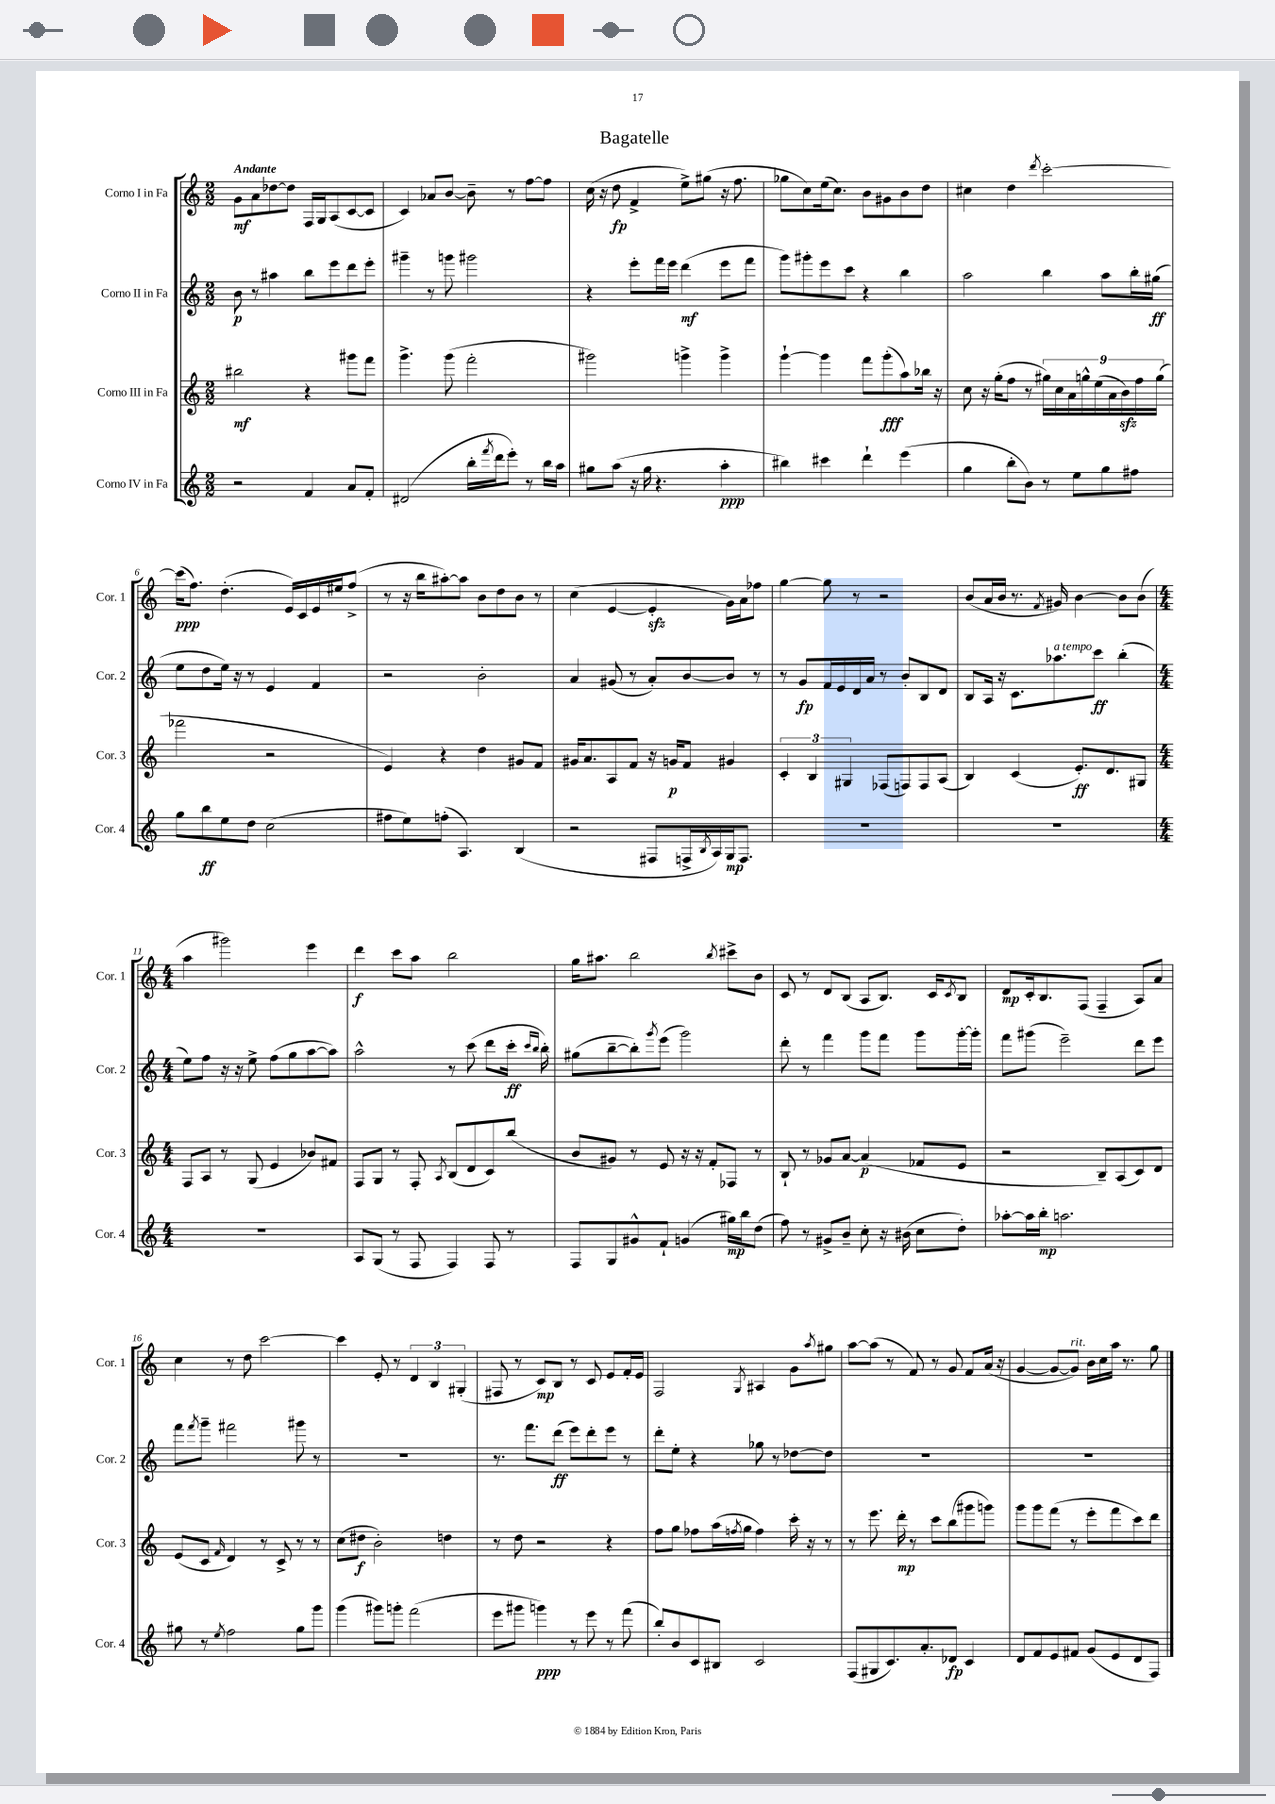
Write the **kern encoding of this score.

**kern	**kern	**kern	**kern
*staff4	*staff3	*staff2	*staff1
*clefG2	*clefG2	*clefG2	*clefG2
*k[]	*k[]	*k[]	*k[]
*M2/2	*M2/2	*M2/2	*M2/2
2r	2bb#	8b	8g
.	.	8r	8a
.	.	4aa#	[8dd-
.	.	.	8dd-]
4f	4r	8bb	16F
.	.	.	16G
.	.	8eee	(8A
8a	8ggg#	8ddd	[8c
8f'	8fff	8eee'	8c]
=	=	=	=
(2d#	4.ggg^	4ggg#~	4c)
.	.	8r	8a-
.	(8ggg	8ggg	[8b
16bb'	2fff'	2ggg#	8b~]
8qfff	.	.	.
16ddd	.	.	.
8eee')	.	.	8r
8r	.	.	[8ff
16bb	.	.	8ff]
16aa	.	.	.
=	=	=	=
8gg#	2ggg#)	4r	(16cc
.	.	.	16r
(8aa	.	.	8dd
16r	.	8eee'	4f^
16gg#	.	.	.
4.r	.	16fff	.
.	.	16eee	.
.	4ggg^	(4ddd	8ee^)
.	.	.	(8gg#
4aa'	4ggg^	8eee	16r
.	.	.	8.ff
.	.	8fff	.
=	=	=	=
4bb#)	[4ggg`	8ggg)	8gg-
.	.	8ggg#'	8cc)
4ccc#	4ggg]	8eee	(16ee
.	.	.	8.cc)
.	.	8ccc	.
4ddd`	8fff	4r	8b
.	(8ggg'	.	8g#
(4eee	8aa)	4bb	8b
.	16bb-	.	8dd
.	16r	.	.
=	=	=	=
4gg	8cc	2aa	4cc#
.	16r	.	.
.	(16gg'	.	.
8bb'	8ff	.	4dd
8b)	8r	.	.
.	.	.	8qddd
8r	18gg#)	4bb	[2ccc'
.	18cc	.	.
.	18a	.	.
8ee	.	.	.
.	18gg^^	.	.
.	(18ee	.	.
8gg	.	8aa	.
.	18a	.	.
.	18b)	.	.
8ff#	.	16bb'	.
.	18ff	.	.
.	.	(16gg#	.
.	(18gg	.	.
=	=	=	=
8gg	2fff-	8ee	(16ccc]
.	.	.	8.ff)
8bb	.	8dd	.
8ee	.	16ee)	(4.dd'
.	.	16r	.
8dd	.	8r	.
(2cc	2r	4e	.
.	.	.	16e)
.	.	.	16c
.	.	4f	16e
.	.	.	16ee#
.	.	.	(8ff^
=	=	=	=
8ff#	4e)	2r	8r
8ee)	.	.	16r
.	.	.	16bb
(8ff'	4r	.	[8aa#')
4.A)	.	.	8aa#]
.	4dd	2b'	8b
.	.	.	8dd
(4B	8g#	.	8b
.	8f	.	8r
=	=	=	=
2r	16g#	4a	(4cc
.	8.a	.	.
.	8A	(8g#	[4e
.	8f	8r	.
8F#	16r	8a')	4e']
.	16g	.	.
16F^	8f	[8b	.
8qB	.	.	.
16A)	.	.	.
16G	4g#	8b]	16g)
8.F	.	.	16a
.	.	8r	8ff-
=	=	=	=
1r	6c'	8r	[4gg
.	.	8g	.
.	6B	.	.
.	.	16f	8gg]
.	.	16e	.
.	6G#	.	.
.	.	16d	8r
.	.	16a	.
.	(8F-	8r	2r
.	8F)	8b'	.
.	8F	8B	.
.	(8A	8d	.
=	=	=	=
1r	4B)	8B	(8b
.	.	16A	16a
.	.	16r	16b
.	(4c	8.c	8.r
.	.	.	8qf
.	.	8.aa-	16g#)
.	8.e')	.	[4b
.	.	8ccc	.
.	8.d	.	.
.	.	(4bb'	8b]
.	8G#	.	(8b
=	=	=	=
*M4/4	*M4/4	*M4/4	*M4/4
1r	8F	8ee)	4aa
.	8A	8ff	.
.	8r	16r	2ggg#)
.	.	16r	.
.	(8G	8ee^	.
.	4e	(8ff	.
.	.	8gg	.
.	8b-)	[8aa	4eee
.	8f#	8aa])	.
=	=	=	=
8A	8F	2aa^^	4ddd
(8G	8G	.	.
8r	8r	.	8ccc
8F	8F'	.	8aa
.	8qA	.	.
4F)	(8B	8r	2bb
.	8d	(8ccc	.
8F	8c)	8ddd	.
8r	(8bb	16ccc'	.
.	.	16qqccc	.
.	.	16qqbb	.
.	.	16bb')	.
=	=	=	=
8F	8b	(8gg#	16gg
.	.	.	8.aa#
8G	8g#)	[8bb~	.
8g#^^	8r	8bb'])	2bb
.	.	8qggg	.
8f`	8e	(8eee	.
(4g	16r	2ggg)	.
.	16r	.	.
.	8f'	.	.
.	.	.	8qbb
16gg#)	8F-	.	8ccc#^
16bb	.	.	.
(8dd	8r	.	8b
=	=	=	=
8ff)	8B`	8ddd'	8c
8r	8r	8r	8r
8g#^	8g-	4fff	8d
8b~	[8a	.	(8B
8cc'	(4a]	8ggg	8A
16r	.	8fff	8.B)
(16b#	.	.	.
8cc	8f-	8ggg	.
.	.	.	16c
.	.	.	8qc
8dd')	8e	[16ggg'	8B
.	.	16ggg']	.
=	=	=	=
[8aa-'	2r	8fff	8d
16aa-]	.	(8ggg#	16c'
16bb'	.	.	8.B
2.aa	.	2eee~)	.
.	.	.	(8F
.	8B~)	.	4F~
.	(8A	.	.
.	8c)	8ddd	8A)
.	8d	8eee	8a
=	=	=	=
8gg#	(8e	8fff	4cc
.	.	8qfff	.
8r	8c	8ggg~	.
8qee	16qqf	.	.
2ff	4d)	2fff#	8r
.	.	.	8dd
.	8r	.	[2ccc
.	8c^	.	.
8gg#	8r	8ggg#	.
8ggg	8r	8r	.
=	=	=	=
(4ggg	(8cc	1r	4ccc]
.	8dd#	.	.
8ggg#)	2b')	.	8e'
8ggg'	.	.	8r
(2fff	.	.	6d
.	.	.	6B
.	4dd	.	.
.	.	.	(6G#'
=	=	=	=
8eee	8r	8.r	8F#
8ggg#	8dd	.	8r
.	.	8.fff	.
4ggg)	2r	.	8c)
.	.	(8ddd	8B
8r	.	8eee)	8r
8eee	.	8ddd'	8c
8r	4r	8eee	8e
(8fff	.	8r	16f'
.	.	.	16e
=	=	=	=
8bb')	8ff	8ddd'	2F
8b	8gg	8ee'	.
8c	8ff-	4r	.
8B#	(16aa	.	.
.	8qff	.	.
.	16gg	.	.
.	.	.	8qG
2c	4ff)	8gg-	4A#
.	.	8r	.
.	16ccc'	[8dd-	8g
.	16r	.	.
.	.	.	8qaa
.	8r	8dd-]	8gg#
=	=	=	=
(8F	8r	1r	[8aa
8G#	8.eee	.	(8aa]
8.c)	.	.	8r
.	16ddd'	.	.
.	8r	.	8f)
8.a'	.	.	.
.	8ccc	.	8r
8d-	(8bb	.	8g
4c	8ggg#	.	8f
.	8ggg)	.	(16a
.	.	.	16r
=	=	=	=
8d	8ggg	1r	[4g
8f	8ggg	.	.
8e	(8fff	.	8g_
8f#	8r	.	8g])
(8g	8eee'	.	16b
.	.	.	16cc
8e	8fff	.	16aa
.	.	.	8.r
8d	8ccc)	.	.
8F)	8ddd	.	8gg
==	==	==	==
*-	*-	*-	*-
